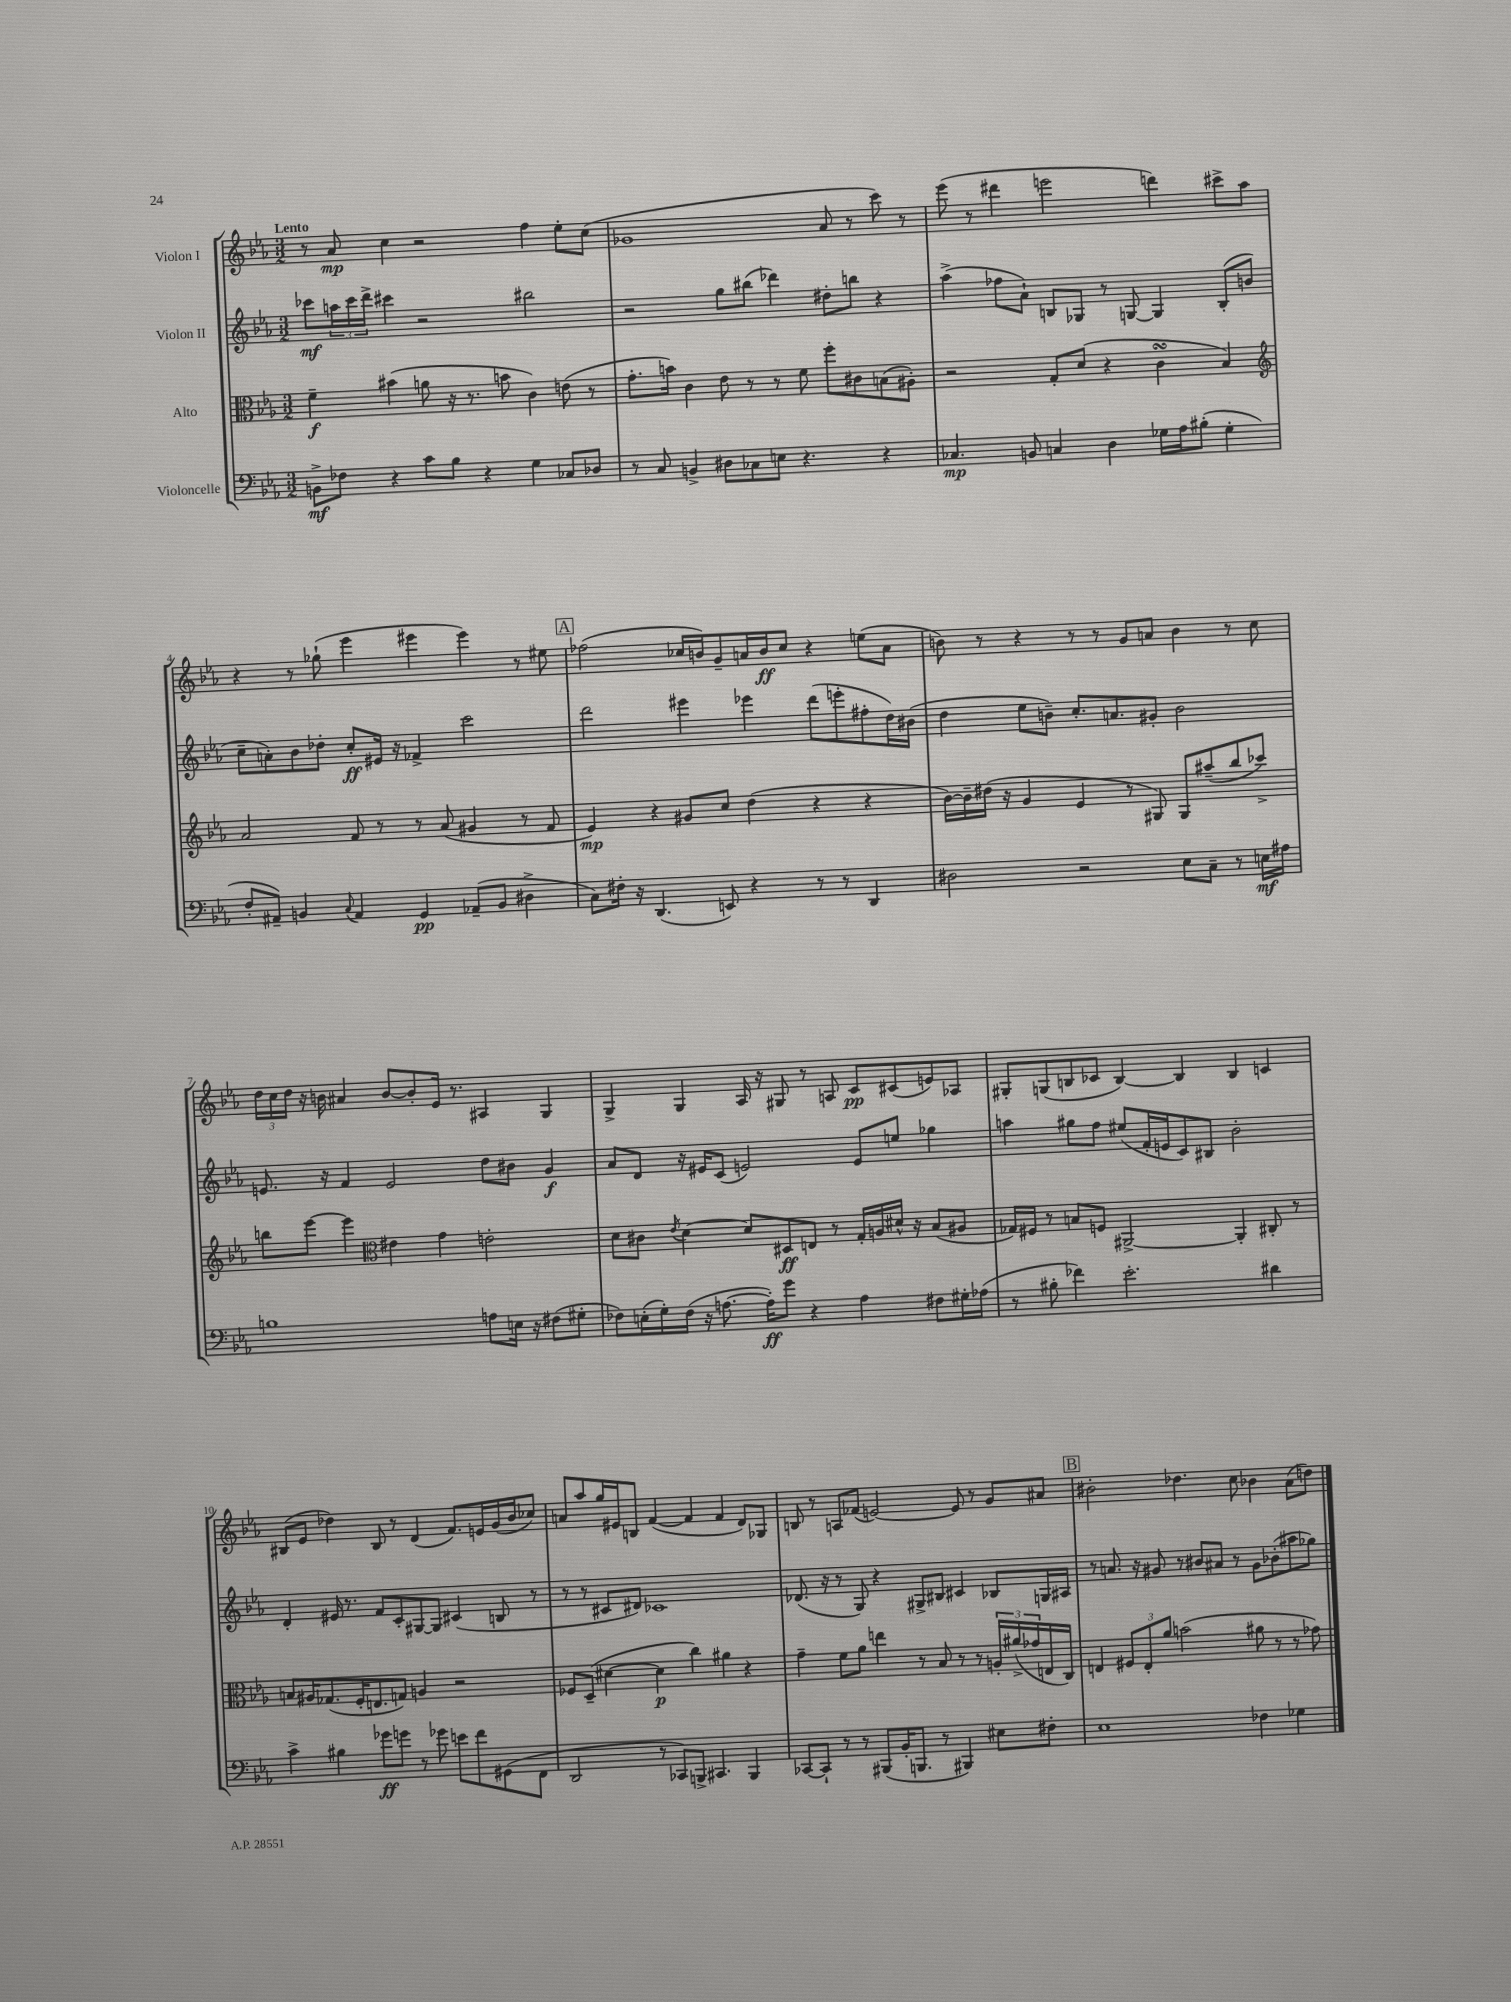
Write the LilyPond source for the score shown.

<<
\new StaffGroup <<
\new Staff = "s0" \with { instrumentName = "Violon I" } {
    \clef treble \key ees \major \numericTimeSignature \time 3/2 \tempo "Lento"
    r8 aes'8\mp c''4 r2 f''4 ees''8-. c''8( |
    ges'1 aes'8 r8 c'''8) r8 |
    ees'''8( r8 dis'''4 e'''2 d'''4) cis'''8-> aes''8 |
    r4 r8 ges''8-!( ees'''4 eis'''4 eis'''4) r8 eis''8 |
    \mark \markup { \box "A" } fes''2( ces''16 b'16) g'8-- a'16 b'16\ff ces''8 r4 e''8( a'8 |
    b'8) r8 r4 r8 r8 g'8 a'8 b'4 r8 c''8 |
    \tuplet 3/2 { d''16 c''16 d''16 } r16 b'16 ais'4 b'8~ b'8-. ees'16 r8. ais4 g4 |
    g4-> g4 aes16 r16 gis8 r8 a8 c'8\pp cis'8( e'8) aes8 |
    gis8-. g8( b8 ces'8 b4~) b4 b4 c'4 |
    bis8( ees'8 des''4) bis8 r8 d'4( f'8.) e'16 g'16( bes'16 ces''8) |
    a'8 aes''8 g''16 eis'16 b8 f'4~( f'4 f'4 d'8) ges8 |
    b8 r8 a8 fes'8( e'2~) e'8 r8 g'8 ais'8 |
    \mark \markup { \box "B" } bis'2-. des''4. c''8 bes'4 aes'8( d''8) \bar "|." |
}
\new Staff = "s1" \with { instrumentName = "Violon II" } {
    \clef treble \key ees \major \numericTimeSignature \time 3/2
    ces'''8\mf \tuplet 3/2 { a''16 ces'''16 d'''16-> } cis'''4 r2 bis''2 |
    r2 g''8 bis''8( des'''4) dis''8-. b''8 r4 |
    aes''4->( fes''8 aes'8-!) b8 ges8 r8 g8~ g4 b8-.( b'8 |
    c''8-- a'8-.) bes'8 des''8-. c''8-.\ff eis'16 r16 fes'4-> c'''2 |
    \mark \markup { \box "A" } d'''2 eis'''4 ees'''4 d'''8( e'''8-. fis''8-. d''16) bis'16( |
    d''4 ees''8 b'8--) c''8.-. a'8. gis'8-. b'2 |
    e'8. r16 f'4 e'2 d''8 bis'8 g'4\f |
    aes'8 d'8 r16 eis'16 c'8( e'2) e'8 e''8 ges''4 |
    a''4 gis''8 f''8 eis''8( f'16-. e'16 c'8) bis8 bes'2-. |
    d'4-. eis'16 r8. f'8 c'8-. gis8~ gis8 cis'4( b8 r8 |
    r8 r8 cis'8 dis'8) ces'1 |
    des'8.( r16 r8 g8) r4 gis8-> bis8 cis'4 bes8 g16 ais16 |
    \mark \markup { \box "B" } r8 a'8. r16 gis'8 r8 bis'8 ais'8 r8 gis'8 bes'8-.( ais''8 ges''8) \bar "|." |
}
\new Staff = "s2" \with { instrumentName = "Alto" } {
    \clef alto \key ees \major \numericTimeSignature \time 3/2
    f'4--\f bis'4( a'8 r16 r8. b'8 c'4) e'8( r8 |
    g'8.-. b'16) c'4 ees'8 r8 r8 f'8 f''8-. cis'8 b8( ais8-.) |
    r2 g8-. d'8( r4 c'4\turn bes4) |
    \clef treble aes'2 f'8 r8 r8 aes'8( gis'4 r8 f'8 |
    \mark \markup { \box "A" } ees'4\mp) r4 gis'8 c''8 d''4( r4 r4 |
    bes'16~) bes'16-- dis''16( r16 g'4 ees'4 r8 gis8) gis8 ais''8--( bes''8 ces'''8->) |
    b''8 ees'''8~ ees'''4 \clef alto eis'4 g'4 e'2-. |
    d'8 cis'8 \acciaccatura { ees'8 } d'4~ d'8 dis8\ff e8 r8 g16-. a16 dis'16-^ r16 bes8( ais8 |
    ges16) fis16 r8 b8 f8 ais,2~-> ais,4-. cis8-. r8 |
    b8 ais16 ges8.( f16-. e8. g8) a4 r2 |
    fes8 d8--( dis'4~ dis'4\p c''4) ais'4 r4 |
    g'4-- f'8 aes'8 e''4 r8 bes8 r8 r8 \tuplet 3/2 { a16-. ais'16->( ges'16 } e16 c16) |
    \mark \markup { \box "B" } e4 \tuplet 3/2 { fis8 e8-. aes'8 } b'2( ais'8 r8 r8 ges'8) \bar "|." |
}
\new Staff = "s3" \with { instrumentName = "Violoncelle" } {
    \clef bass \key ees \major \numericTimeSignature \time 3/2
    b,8->\mf fes8 r4 c'8 bes8 r4 g4 ces8 des8 |
    r8 c8 b,4-> dis8 ces8 e8 r4. r4 |
    ces4.\mp b,8 c4 d4 ges16 aes16 bis8-.( ges4-. |
    f8-. ais,8--) b,4 \appoggiatura { c8 } ais,4 g,4\pp aes,8--( b,8 dis4-> |
    \mark \markup { \box "A" } c8) fis16-. r16 d,4.( e,8) r4 r8 r8 d,4 |
    dis2 r2 ees8 c8-- r8 e16\mf ais16 |
    b1 a8 e16 r16 fis8( gis8-. |
    fes8) e16-.( g16-.) fes16( r16 a8.~ a16-.\ff) g'8 r4 a4 fis8 gis16-. aes16( |
    r8 bis8-. fes'4) ees'2.-. dis'4 |
    c'4-> bis4 ges'8\ff g'8 r8 ges'8 e'8 f'8 gis,8( f,8 |
    d,2 r8 ces,8) b,,8-> cis,4. b,,4 |
    ces,8~ ces,8-! r8 r8 bis,,8( bes,16-. b,,8. r8 bis,,4) eis8 fis8-. |
    \mark \markup { \box "B" } ees1 fes4 ges4 \bar "|." |
}
>>
>>
